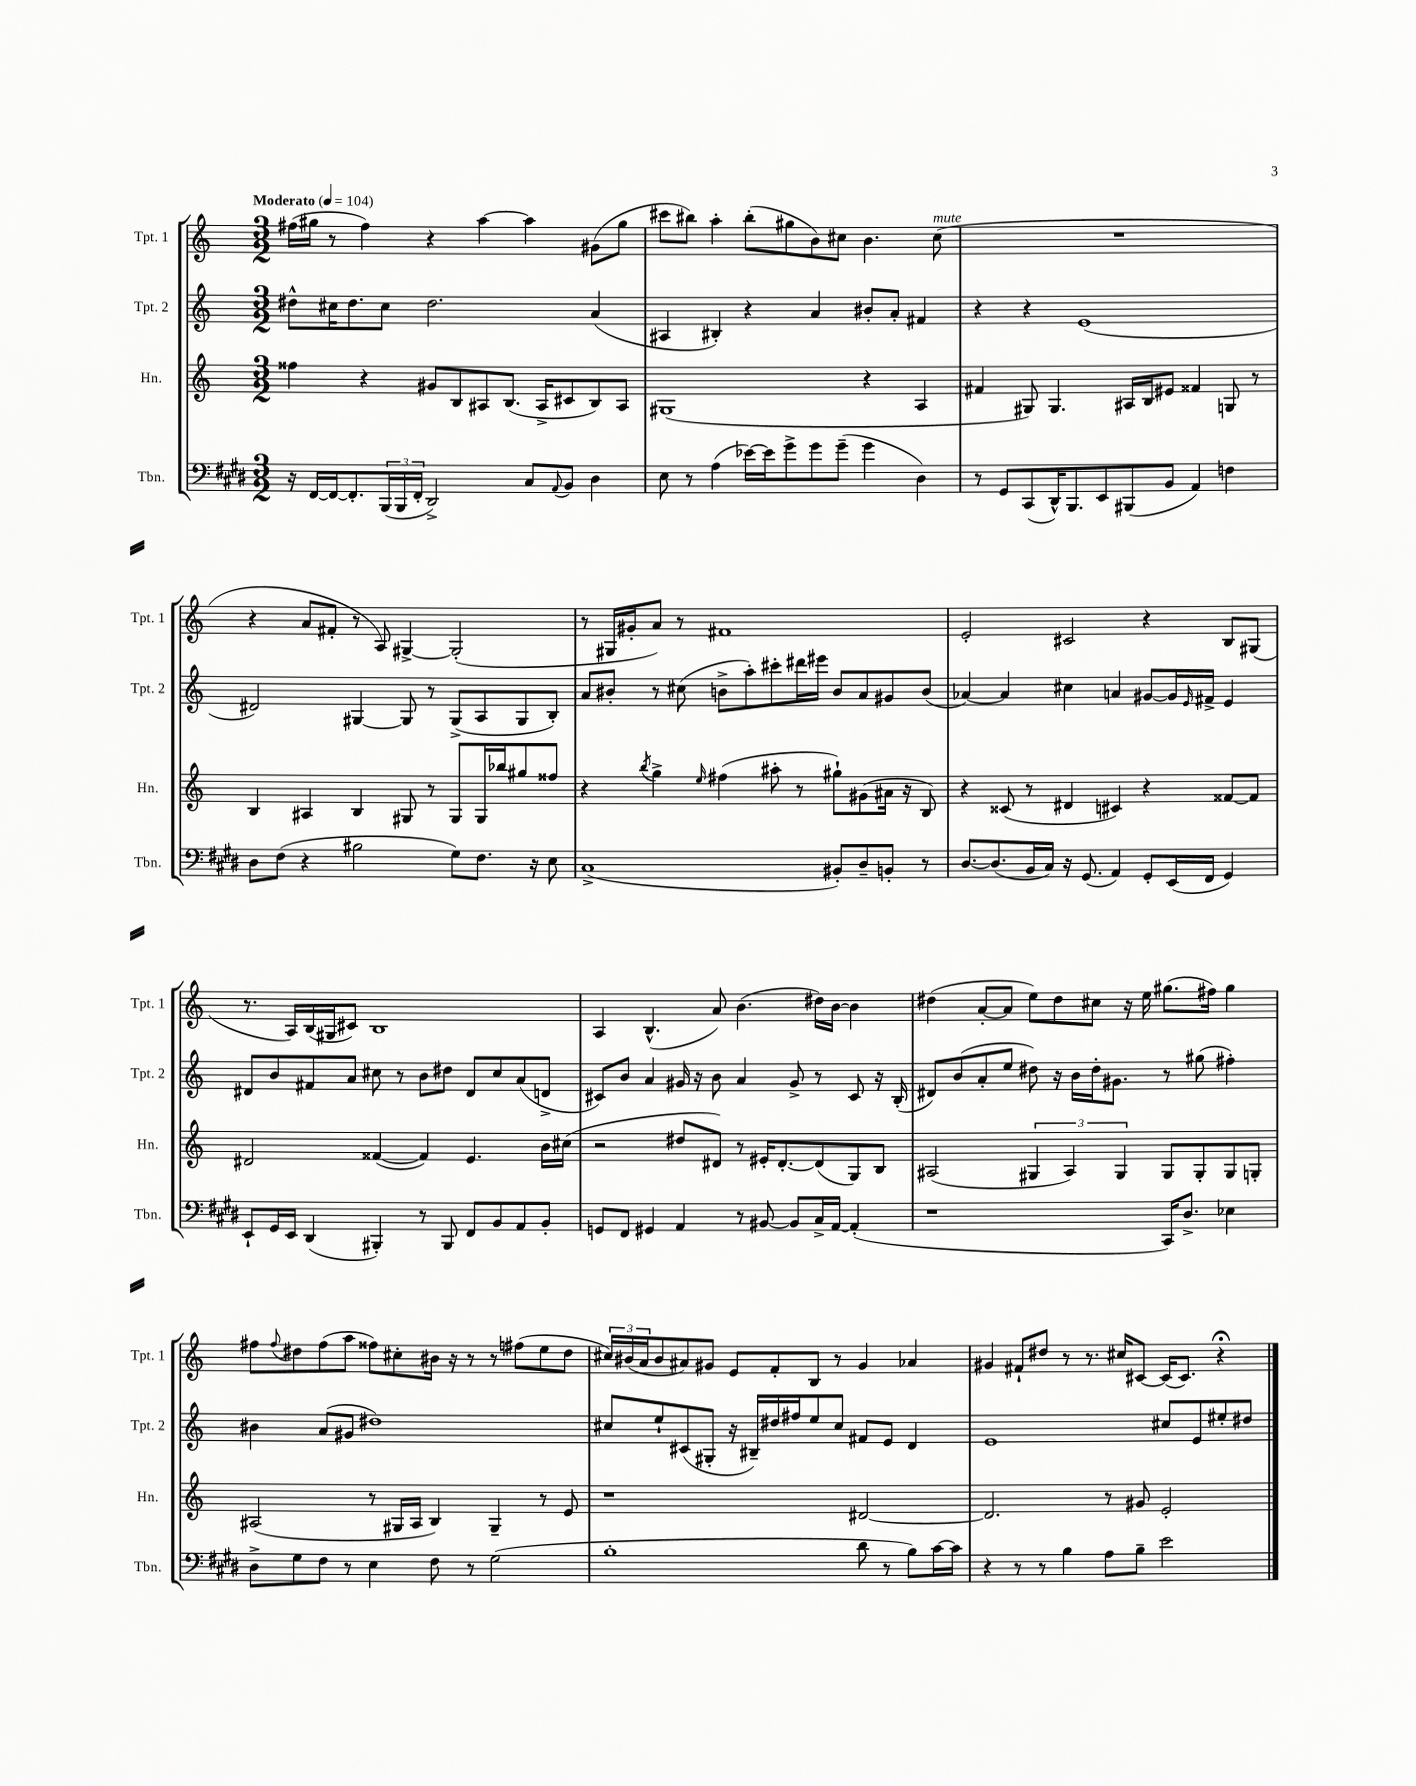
<<
\new StaffGroup <<
\new Staff = "s0" \with { instrumentName = "Tpt. 1" shortInstrumentName = "Tpt. 1" } {
    \clef treble \key c \major \numericTimeSignature \time 3/2 \tempo "Moderato" 4 = 104
    fis''16( gis''16 r8 fis''4) r4 a''4~ a''4 gis'8( gis''8 |
    cis'''8 bis''8) a''4-. bis''8-.( gis''8 b'8) cis''8 b'4. cis''8^\markup { \italic "mute" }( |
    R1. |
    r4 a'8 fis'8-. r8 a8) gis4~-> gis2-.( |
    r8 gis16 gis'16-. a'8) r8 fis'1 |
    e'2-. cis'2 r4 b8 gis8( |
    r8. a16) b16( gis16 cis'8) b1 |
    a4 b4.-^( a'8) b'4.( dis''16) b'16~ b'4 |
    dis''4( a'8~-. a'8 e''8) dis''8 cis''8 r16 e''16 gis''8.( fis''16) gis''4 |
    fis''8 \appoggiatura { fis''8 } dis''8 fis''8( a''8 fisis''8) cis''8-. bis'16 r16 r8 r8 fis''8( e''8 dis''8 |
    \tuplet 3/2 { cis''16) bis'16( a'16 } bis'8 ais'8) gis'8 e'8 f'8-. b8 r8 gis'4 aes'4 |
    gis'4 fis'8-! dis''8 r8 r8. cis''16 cis'8~ cis'16( cis'8.) r4\fermata \bar "|." |
}
\new Staff = "s1" \with { instrumentName = "Tpt. 2" shortInstrumentName = "Tpt. 2" } {
    \clef treble \key c \major \numericTimeSignature \time 3/2
    dis''8-^ cis''16 dis''8. cis''8 dis''2. a'4( |
    ais4 bis4-.) r4 a'4 bis'8-. a'8-. fis'4 |
    r4 r4 e'1( |
    dis'2) gis4~ gis8 r8 gis8->( a8 gis8 b8-.) |
    a'8 bis'8-. r8 cis''8( b'8-> a''8-.) cis'''8-. dis'''16 eis'''16 b'8 a'8 gis'8 b'8( |
    aes'4~) aes'4 cis''4 a'4 gis'8~ gis'16 \grace { e'16 } fis'16-> e'4 |
    dis'8 b'8 fis'8 a'8 cis''8 r8 b'8 dis''8 dis'8 cis''8 a'8( d'8-> |
    cis'8) b'8 a'4 gis'16 r16 b'8 a'4 gis'8-> r8 cis'8 r16 b16-.( |
    dis'8) b'8( a'8-. e''8 dis''8) r16 b'16 dis''16-. gis'8. r8 gis''8( fis''4-.) |
    bis'4 a'8( gis'8 dis''1) |
    cis''8 e''8-! cis'8( gis8-. r16 bis16--) dis''16 fis''16 e''8 cis''8 fis'8 e'8 d'4 |
    e'1 cis''8 e'8 eis''8-. dis''8 \bar "|." |
}
\new Staff = "s2" \with { instrumentName = "Hn." shortInstrumentName = "Hn." } {
    \clef treble \key c \major \numericTimeSignature \time 3/2
    fisis''4 r4 gis'8 b8 ais8 b8.( ais16-> cis'8 b8) ais8 |
    gis1( r4 a4 |
    fis'4 gis8) gis4. ais16 b16 eis'8 fisis'4 g8 r8 |
    b4 ais4 b4 gis8 r8 gis8 gis16 bes''16 gis''8 fisis''8 |
    r4 \acciaccatura { b''8 } g''4-> \grace { e''16 } fis''4( ais''8-. r8 gis''8-!) gis'8( ais'16 r16 b8) |
    r4 cisis'8( r8 dis'4 cis'4) r4 fisis'8~ fisis'8 |
    dis'2 fisis'4~( fisis'4) e'4. b'16 cis''16( |
    r2 dis''8 dis'8) r8 eis'16-. dis'8.~-. dis'8( g8) b8 |
    ais2( \tuplet 3/2 { gis4 ais4) gis4 } gis8 gis8-. gis8 g8-. |
    ais2( r8 gis16 ais16 b4) gis4-- r8 e'8 |
    r1 dis'2~ |
    dis'2. r8 gis'8 e'2-. \bar "|." |
}
\new Staff = "s3" \with { instrumentName = "Tbn." shortInstrumentName = "Tbn." } {
    \clef bass \key e \major \numericTimeSignature \time 3/2
    r16 fis,16~ fis,16~ fis,8.-. \tuplet 3/2 { b,,16( b,,16 fis,16-. } dis,2->) cis8 \appoggiatura { a,8 } b,8 dis4 |
    e8 r8 a4( ees'16~) ees'16 gis'8-> gis'8 gis'8--( gis'4 dis4) |
    r8 gis,8 cis,8( dis,16-^) b,,8. e,8 bis,,8( b,8 a,4) f4 |
    dis8 fis8( r4 bis2 gis8) fis8. r16 e8 |
    cis1->( bis,8-.) dis8-- b,8-. r8 |
    dis8.~ dis8.( b,16 cis16) r16 gis,8.( a,4) gis,8-. e,16( fis,16 gis,4) |
    e,8-! gis,16 e,16 dis,4( bis,,4-.) r8 bis,,8 fis,8 b,8 a,8 b,8-. |
    g,8 fis,8 gis,4 a,4 r8 bis,8~ bis,8 cis16-> a,16~ a,4-.( |
    r1 cis,16) dis8.-> ees4 |
    dis8-> gis8 fis8 r8 e4 fis8 r8 gis2( |
    b1-. dis'8 r8 b8) cis'16~ cis'16 |
    r4 r8 r8 b4 a8 b8-- e'2 \bar "|." |
}
>>
>>
\layout { \context { \Score \remove "Bar_number_engraver" } }
